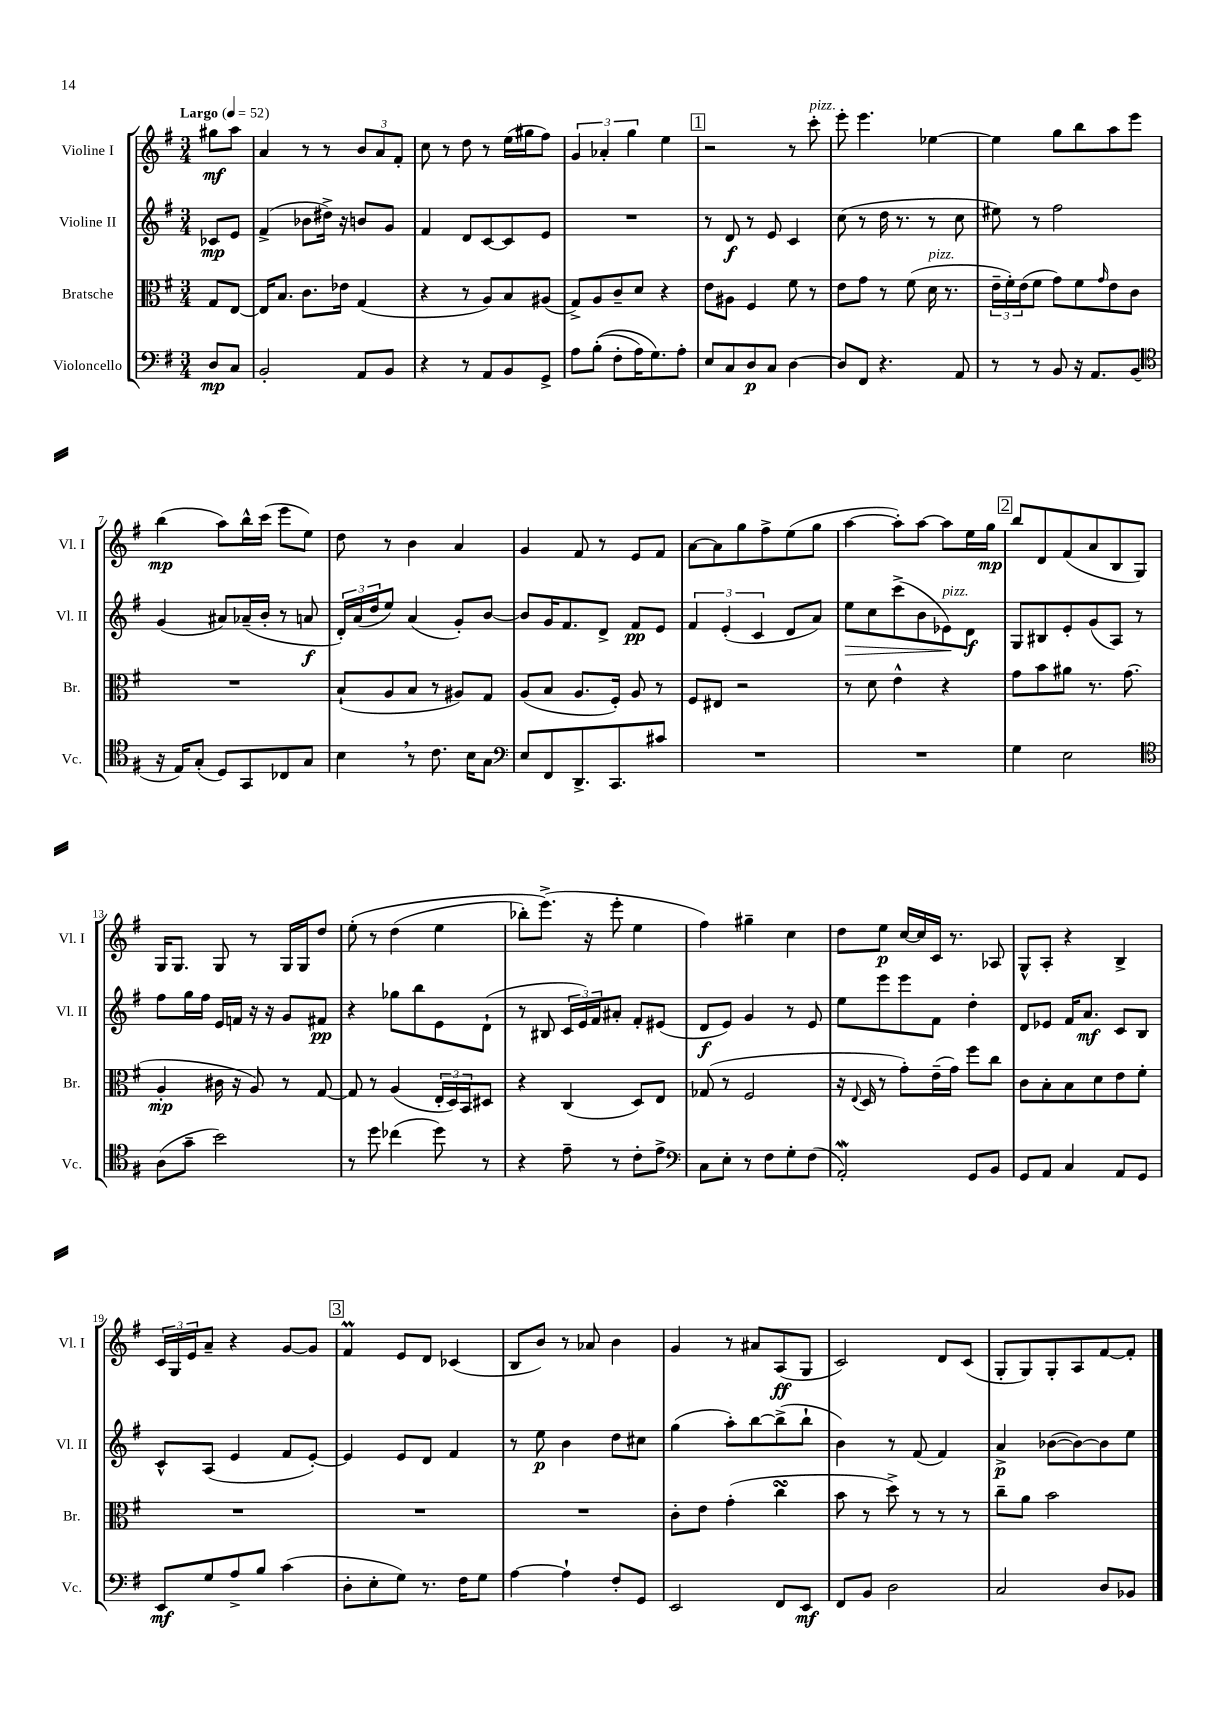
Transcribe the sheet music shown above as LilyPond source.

<<
\new StaffGroup <<
\new Staff = "s0" \with { instrumentName = "Violine I" shortInstrumentName = "Vl. I" } {
    \clef treble \key g \major \numericTimeSignature \time 3/4 \partial 4 \tempo "Largo" 4 = 52
    gis''8\mf a''8 |
    a'4 r8 r8 \tuplet 3/2 { b'8 a'8 fis'8-. } |
    c''8 r8 d''8 r8 e''16( gis''16 fis''8) |
    \tuplet 3/2 { g'4 aes'4-. g''4 } e''4 |
    \mark \markup { \box "1" } r2 r8 c'''8-.^\markup { \italic "pizz." } |
    e'''8-. e'''4. ees''4~ |
    ees''4 g''8 b''8 a''8 e'''8 |
    b''4\mp( a''8) b''16-^ c'''16( e'''8 e''8) |
    d''8 r8 b'4 a'4 |
    g'4 fis'8 r8 e'8 fis'8 |
    a'8~ a'8 g''8 fis''8-> e''8( g''8 |
    a''4~ a''8-.) a''8~ a''8 e''16 g''16\mp |
    \mark \markup { \box "2" } b''8 d'8 fis'8( a'8 b8 g8) |
    g16 g8. g8 r8 g16 g16 d''8 |
    e''8-.\( r8 d''4( e''4 |
    bes''8-.) e'''8.->(\) r16 e'''8-. e''4 |
    fis''4) gis''4-- c''4 |
    d''8 e''8\p c''16~ c''16 c'16 r8. aes8 |
    g8-^ a8-. r4 b4-> |
    \tuplet 3/2 { c'16 g16 e'16 } a'8-- r4 g'8~ g'8 |
    \mark \markup { \box "3" } fis'4\prall e'8 d'8 ces'4( |
    b8 b'8) r8 aes'8 b'4 |
    g'4 r8 ais'8 a8\ff( g8 |
    c'2) d'8 c'8( |
    g8-. g8) g8-. a8 fis'8~ fis'8-. \bar "|." |
}
\new Staff = "s1" \with { instrumentName = "Violine II" shortInstrumentName = "Vl. II" } {
    \clef treble \key g \major \numericTimeSignature \time 3/4 \partial 4
    ces'8\mp e'8 |
    fis'4->( bes'8 dis''16->) r16 b'8 g'8 |
    fis'4 d'8 c'8~ c'8 e'8 |
    R2. |
    \mark \markup { \box "1" } r8 d'8\f r8 e'8 c'4 |
    c''8( r8 d''16 r8. r8 c''8 |
    eis''8) r8 fis''2 |
    g'4( ais'8) aes'16--( b'16-. r8 a'8\f |
    \tuplet 3/2 { d'16-.) a'16( d''16 } e''8) a'4( g'8-.) b'8~ |
    b'8 g'16 fis'8. d'8-> fis'8\pp e'8 |
    \tuplet 3/2 { fis'4 e'4-.( c'4 } d'8 a'8) |
    e''8\> c''8 c'''8->( b'8 ees'8\!^\markup { \italic "pizz." }) d'8\f |
    \mark \markup { \box "2" } g8 bis8 e'8-. g'8( a8) r8 |
    fis''8 g''16 fis''16 e'16 f'16 r16 r16 g'8 fis'8\pp |
    r4 ges''8 b''8 e'8 d'8-!( |
    r8 bis8 \tuplet 3/2 { c'16 e'16) fis'16 } ais'8-. fis'8-. eis'8( |
    d'8\f e'8) g'4 r8 e'8 |
    e''8 e'''8 e'''8 fis'8 d''4-. |
    d'8 ees'8 fis'16 a'8.\mf c'8 b8 |
    c'8-^ a8( e'4 fis'8 e'8~-.) |
    \mark \markup { \box "3" } e'4 e'8 d'8 fis'4 |
    r8 e''8\p b'4 d''8 cis''8 |
    g''4( a''8-.) b''8~ b''8->( b''8-! |
    b'4) r8 fis'8( fis'4) |
    a'4->\p bes'8~( bes'8~) bes'8 e''8 \bar "|." |
}
\new Staff = "s2" \with { instrumentName = "Bratsche" shortInstrumentName = "Br." } {
    \clef alto \key g \major \numericTimeSignature \time 3/4 \partial 4
    g8 e8~ |
    e16 b8. c'8. ees'16 g4( |
    r4 r8 a8) b8 ais8( |
    g8->) a8 c'8-- d'8 r4 |
    \mark \markup { \box "1" } e'8 ais8 fis4 fis'8 r8 |
    e'8 g'8 r8 fis'8( d'16^\markup { \italic "pizz." } r8. |
    \tuplet 3/2 { e'16-- fis'16-.) e'16( } fis'8 g'8) fis'8 \grace { g'16 } e'8 c'8 |
    R2. |
    b8-!( a8 b8 r8 ais8) g8 |
    a8( b8 a8. fis16-.) a8 r8 |
    fis8 eis8 r2 |
    r8 d'8 e'4-^ r4 |
    \mark \markup { \box "2" } g'8 b'8 ais'8 r8. g'8.( |
    a4-.\mp cis'16 r16 a8) r8 g8~ |
    g8 r8 a4( \tuplet 3/2 { e16-. d16) b,16 } dis8 |
    r4 c4( d8) e8 |
    ges8( r8 fis2 |
    r16 \appoggiatura { e8 } d16 r8 g'8-.) e'16--( g'16) fis''8 c''8 |
    c'8 b8-. b8 d'8 e'8 fis'8-. |
    R2. |
    \mark \markup { \box "3" } R2. |
    R2. |
    c'8-. e'8 g'4-.( c''4\turn |
    b'8 r8 d''8->) r8 r8 r8 |
    c''8-- a'8 b'2 \bar "|." |
}
\new Staff = "s3" \with { instrumentName = "Violoncello" shortInstrumentName = "Vc." } {
    \clef bass \key g \major \numericTimeSignature \time 3/4 \partial 4
    d8\mp c8 |
    b,2-. a,8 b,8 |
    r4 r8 a,8 b,8 g,8-> |
    a8 b8-.(\( fis8-. a16) g8.\) a8-. |
    \mark \markup { \box "1" } e8 c8 d8\p c8 d4~ |
    d8 fis,8 r4. a,8 |
    r8 r8 b,8 r16 a,8. b,8( |
    \clef tenor r16 e16) g8-.( d8) g,8 ces8 g8 |
    b4 \breathe r8 c'8. b16 g8 |
    \clef bass e8 fis,8 d,8.-> c,8. cis'8 |
    R2. |
    R2. |
    \mark \markup { \box "2" } g4 e2 |
    \clef tenor a8( g'8-- b'2) |
    r8 d''8 ces''4( d''8) r8 |
    r4 e'8-- r8 c'8-. e'8-> |
    \clef bass c8 e8-. r8 fis8 g8-. fis8( |
    a,2-.\mordent) g,8 b,8 |
    g,8 a,8 c4 a,8 g,8 |
    e,8\mf g8 a8-> b8 c'4( |
    \mark \markup { \box "3" } d8-. e8-. g8) r8. fis16 g8 |
    a4~ a4-! fis8-. g,8 |
    e,2 fis,8 e,8\mf |
    fis,8 b,8 d2 |
    c2 d8 bes,8 \bar "|." |
}
>>
>>
